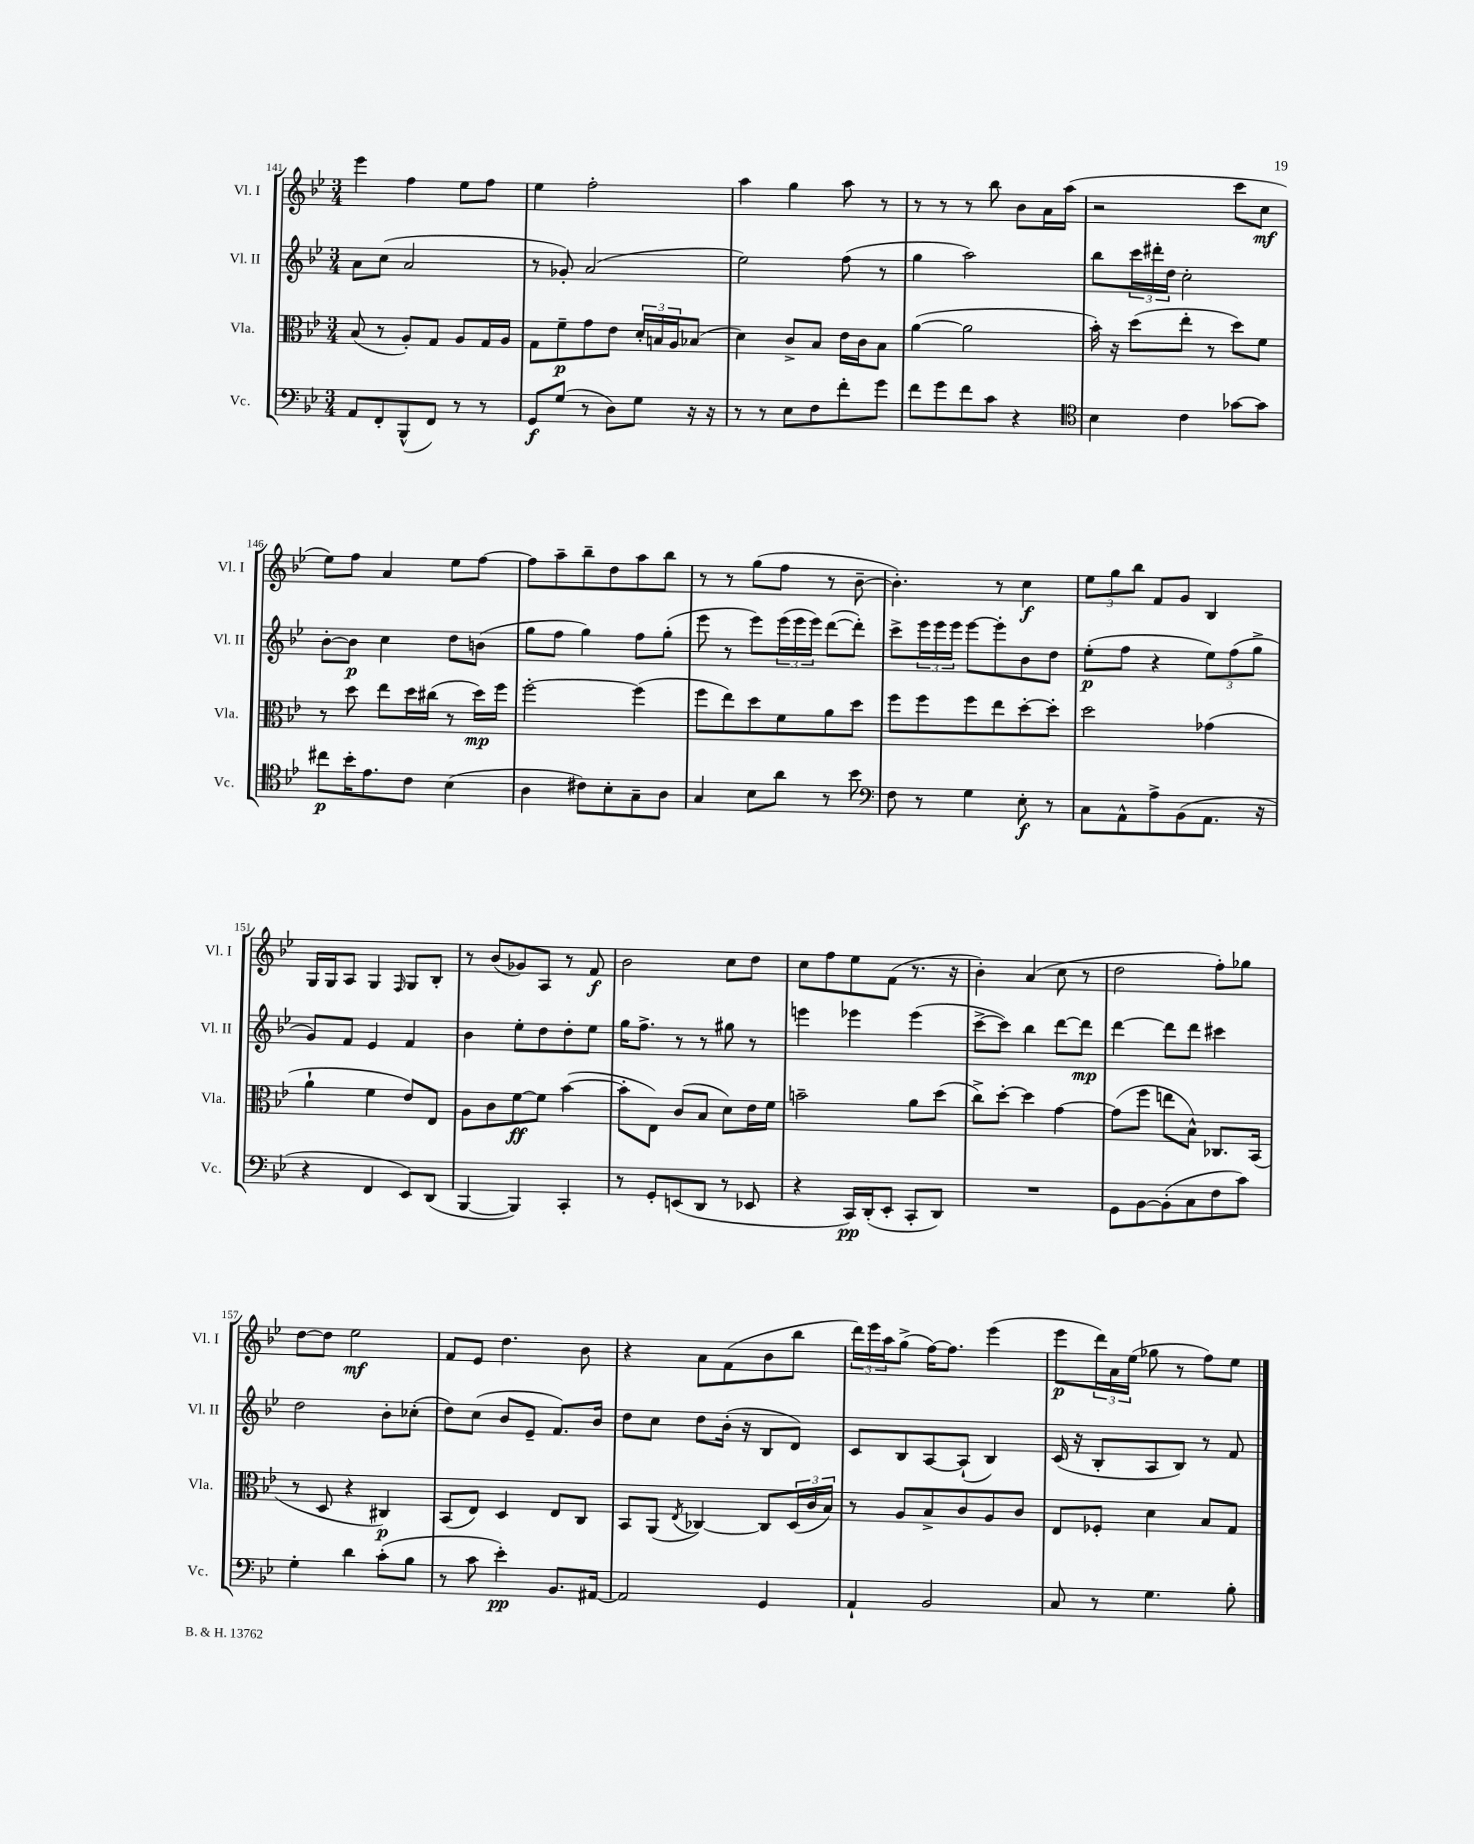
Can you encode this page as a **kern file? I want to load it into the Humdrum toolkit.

**kern	**dynam	**kern	**dynam	**kern	**dynam	**kern	**dynam
*part4	*part4	*part3	*part3	*part2	*part2	*part1	*part1
*staff4	*staff4	*staff3	*staff3	*staff2	*staff2	*staff1	*staff1
*I"Vc.	*	*I"Vla.	*	*I"Vl. II	*	*I"Vl. I	*
*I'Vc.	*	*I'Vla.	*	*I'Vl. II	*	*I'Vl. I	*
*clefF4	*	*clefC3	*	*clefG2	*	*clefG2	*
*k[b-e-]	*	*k[b-e-]	*	*k[b-e-]	*	*k[b-e-]	*
*M3/4	*	*M3/4	*	*M3/4	*	*M3/4	*
=141	=141	=141	=141	=141	=141	=141	=141
8AA/L	.	(8B-/	.	8a\L	.	4eee-\	.
8FF'/	.	8r	.	(8cc\J	.	.	.
(8BBB-^^/	.	8A'/L)	.	2a/	.	4ff\	.
8FF/J)	.	8G/J	.	.	.	.	.
8r	.	8A/L	.	.	.	8ee-\L	.
8r	.	16G/L	.	.	.	8ff\J	.
.	.	16A/JJ	.	.	.	.	.
=142	=142	=142	=142	=142	=142	=142	=142
8GG/L	f	8G\L	.	8r	.	4ee-\	.
(8G/J	.	8f~\	p	8g-X'/)	.	.	.
8r	.	8g\	.	(2a/	.	2ff'\	.
8D\L)	.	8e-\J	.	.	.	.	.
8G\J	.	24d'/LL	.	.	.	.	.
.	.	24Bn/	.	.	.	.	.
.	.	24A/J	.	.	.	.	.
16r	.	(8B-X/J	.	.	.	.	.
16r	.	.	.	.	.	.	.
=143	=143	=143	=143	=143	=143	=143	=143
8r	.	4d\)	.	2ee-\)	.	4aa\	.
8r	.	.	.	.	.	.	.
8E-\L	.	8c^/L	.	.	.	4gg\	.
8F\	.	8B-/J	.	.	.	.	.
8f'\	.	16e-\LL	.	(8ff\	.	8aa\	.
.	.	16c\J	.	.	.	.	.
8g\J	.	8B-\J	.	8r	.	8r	.
=144	=144	=144	=144	=144	=144	=144	=144
8f\L	.	([4a\	.	4gg\	.	8r	.
8g\	.	.	.	.	.	8r	.
8f\	.	2a\]	.	2aa\)	.	8r	.
8c\J	.	.	.	.	.	8bb-\	.
4r	.	.	.	.	.	8b-\L	.
.	.	.	.	.	.	16a\L	.
.	.	.	.	.	.	(16aa\JJ	.
=145	=145	=145	=145	=145	=145	=145	=145
*clefC4	*	*	*	*	*	*	*
4B-\	.	16b-'\)	.	8bb-\L	.	2r	.
.	.	16r	.	.	.	.	.
.	.	(8dd\L	.	24ccc\L	.	.	.
.	.	.	.	24ddd#X'\	.	.	.
.	.	.	.	24dd\JJ	.	.	.
4c\	.	8ee-'\J	.	2cc'\	.	.	.
.	.	8r	.	.	.	.	.
[8g-X\L	.	8dd\L)	.	.	.	8ccc\L	.
8g-\J]	.	8f\J	.	.	.	8cc\J	mf
!!LO:LB:g=z
=146	=146	=146	=146	=146	=146	=146	=146
8cc#X\L	p	8r	.	[8b-'\L	.	8ee-\L)	.
16b-'\K	.	8dd\	.	8b-\J]	p	8ff\J	.
8.e-\	.	.	.	.	.	.	.
.	.	8ee-\L	.	4cc\	.	4a/	.
8c\J	.	16dd\L	.	.	.	.	.
.	.	(16cc#X\JJ	.	.	.	.	.
(4B-\	.	8r	.	8dd\L	.	8ee-\L	.
.	.	16dd\LL)	mp	(8bn\J	.	[8ff\J	.
.	.	16ff\JJ	.	.	.	.	.
=147	=147	=147	=147	=147	=147	=147	=147
4A\	.	[2ff'\	.	8gg\L	.	8ff\L]	.
.	.	.	.	8ff\J	.	8aa~\	.
8c#X\L)	.	.	.	4gg\)	.	8bb-~\	.
8B-'\	.	.	.	.	.	8dd\	.
8G~\	.	(4ff\]	.	8ff\L	.	8aa\	.
8A\J	.	.	.	(8gg'\J	.	8bb-\J	.
=148	=148	=148	=148	=148	=148	=148	=148
4G/	.	8ff\L	.	8eee-\	.	8r	.
.	.	8ee-\)	.	8r	.	8r	.
8B-\L	.	8dd\	.	8eee-\L)	.	(8gg\L	.
8a\J	.	8f\	.	(24eee-\L	.	8ff\J	.
.	.	.	.	24eee-\	.	.	.
.	.	.	.	24eee-\JJ)	.	.	.
8r	.	8a\	.	([8ddd\L	.	8r	.
8b-\	.	8dd\J	.	8ddd'\J])	.	[8b-~\	.
=149	=149	=149	=149	=149	=149	=149	=149
*clefF4	*	*	*	*	*	*	*
8F\	.	8ff\L	.	8ccc^\L	.	4.b-'\])	.
8r	.	8ff\	.	24eee-\L	.	.	.
.	.	.	.	24eee-\	.	.	.
.	.	.	.	24eee-\JJ	.	.	.
4G\	.	8ff\	.	[8eee-\L	.	.	.
.	.	8ee-\	.	8eee-'\]	.	8r	.
8E-'\	f	[8dd'\	.	8b-\	.	4cc\	f
8r	.	8dd'\J]	.	8dd\J	.	.	.
=150	=150	=150	=150	=150	=150	=150	=150
8C\L	.	2dd\	.	(8ee-'\L	p	12ee-\L	.
.	.	.	.	.	.	12gg\	.
8AA^^\	.	.	.	8ff\J	.	.	.
.	.	.	.	.	.	12bb-\J	.
8A^\	.	.	.	4r	.	8f/L	.
(8BB-\	.	.	.	.	.	8g/J	.
8.AA\J	.	(4g-X\	.	12ee-\L)	.	4B-/	.
.	.	.	.	(12ff\	.	.	.
.	.	.	.	12gg^\J	.	.	.
16r	.	.	.	.	.	.	.
!!LO:LB:g=z
=151	=151	=151	=151	=151	=151	=151	=151
4r	.	4a`\	.	8g/L)	.	16G/LL	.
.	.	.	.	.	.	16G/J	.
.	.	.	.	8f/J	.	8A/J	.
4FF/	.	4f\	.	4e-/	.	4G/	.
.	.	.	.	.	.	16qqF/	.
8EE-/L)	.	8e-/L)	.	4f/	.	8G/L	.
(8DD/J	.	8E-/J	.	.	.	8B-'/J	.
=152	=152	=152	=152	=152	=152	=152	=152
[4BBB-/	.	8A\L	.	4b-\	.	8r	.
.	.	8c\	.	.	.	(8b-/L	.
4BBB-/])	.	[8f\	ff	8ee-'\L	.	8g-X/)	.
.	.	8f\J]	.	8dd\	.	8A/J	.
4CC'/	.	([4b-\	.	8dd'\	.	8r	.
.	.	.	.	8ee-\J	.	8f/	f
=153	=153	=153	=153	=153	=153	=153	=153
8r	.	8b-'\L]	.	16gg\KL	.	2b-\	.
.	.	.	.	8.ff^\J	.	.	.
8GG'/L	.	8E-\J)	.	.	.	.	.
(8EEn/	.	(8c/L	.	8r	.	.	.
8DD/J	.	8B-/J	.	8r	.	.	.
8r	.	8d\L)	.	8gg#X\	.	8cc\L	.
8EE-X/	.	16e-\L	.	8r	.	8dd\J	.
.	.	16f\JJ	.	.	.	.	.
=154	=154	=154	=154	=154	=154	=154	=154
4r	.	2bn~\	.	4eeen\	.	8cc\L	.
.	.	.	.	.	.	8ff\	.
16CC/LL)	pp	.	.	4eee-X\	.	8ee-\	.
(16DD'/J	.	.	.	.	.	.	.
8EE-'/J	.	.	.	.	.	(8f\J	.
8CC'/L	.	8a\L	.	(4eee-\	.	8.r	.
8DD/J)	.	(8dd\J	.	.	.	.	.
.	.	.	.	.	.	16r	.
=155	=155	=155	=155	=155	=155	=155	=155
2.r	.	8cc^\L)	.	[8ccc^\L	.	4b-'\)	.
.	.	[8dd'\J	.	8ccc\J])	.	.	.
.	.	4dd\]	.	4bb-\	.	(4a/	.
.	.	[4g\	.	[8ddd\L	.	8cc\	.
.	.	.	.	8ddd\J]	mp	8r	.
=156	=156	=156	=156	=156	=156	=156	=156
8GG\L	.	(8g\L]	.	[4ddd\	.	2dd\	.
[8BB-\	.	8ff\J	.	.	.	.	.
(8BB-'\]	.	8een\L	.	8ddd\L]	.	.	.
8C\	.	8B-^^\J)	.	8ddd\J	.	.	.
8F\	.	8.C-X/L	.	4ccc#X\	.	8ff'\L)	.
8c\J)	.	.	.	.	.	8gg-X\J	.
.	.	(16BB-/Jk	.	.	.	.	.
!!LO:LB:g=z
=157	=157	=157	=157	=157	=157	=157	=157
4G'\	.	8r	.	2dd\	.	[8dd\L	.
.	.	8D/	.	.	.	8dd\J]	.
4d\	.	4r	.	.	.	2ee-\	mf
(8c'\L	.	4C#X/)	p	8b-'\L	.	.	.
8B-\J	.	.	.	(8cc-X'\J	.	.	.
=158	=158	=158	=158	=158	=158	=158	=158
8r	.	(8BB-/L	.	8dd\L)	.	8f/L	.
8c\	.	8E-/J)	.	(8cc\J	.	8e-/J	.
4e-'\)	pp	4D/	.	8b-/L	.	4.dd\	.
.	.	.	.	8e-~/J	.	.	.
8.BB-/L	.	8E-/L	.	8.f/L)	.	.	.
.	.	8C/J	.	.	.	8b-\	.
[16AA#X/Jk	.	.	.	16b-/Jk	.	.	.
=159	=159	=159	=159	=159	=159	=159	=159
2AA#/]	.	8BB-/L	.	8dd\L	.	4r	.
.	.	(8AA/J	.	8cc\J	.	.	.
.	.	8qE-/	.	.	.	.	.
.	.	[4C-X/)	.	8dd\L	.	8a\L	.
.	.	.	.	(16b-'\Jk	.	(8f\	.
.	.	.	.	16r	.	.	.
4GG/	.	8C-/L]	.	8B-/L	.	8b-\	.
.	.	(24D/L	.	8d/J)	.	8bb-\J	.
.	.	24c/	.	.	.	.	.
.	.	24B-/JJ)	.	.	.	.	.
=160	=160	=160	=160	=160	=160	=160	=160
4AA`/	.	8r	.	8c/L	.	24ddd\LL)	.
.	.	.	.	.	.	24eee-\	.
.	.	.	.	.	.	24aa\J	.
.	.	8A/L	.	8B-/	.	(8gg^\J	.
2BB-/	.	8B-^/	.	[8A/	.	[16ff\KL)	.
.	.	.	.	.	.	8.ff\J]	.
.	.	8c/	.	(8A`/J]	.	.	.
.	.	8A/	.	4B-/)	.	(4eee-\	.
.	.	8c/J	.	.	.	.	.
=161	=161	=161	=161	=161	=161	=161	=161
8C/	.	8E-/L	.	(16c/	.	8eee-\L	p
.	.	.	.	16r	.	.	.
8r	.	8F-X'/J	.	8B-'/L	.	24ddd\L)	.
.	.	.	.	.	.	24a\	.
.	.	.	.	.	.	(24ee-\JJ	.
4.G\	.	4d\	.	8A/	.	8gg-X\	.
.	.	.	.	8B-/J)	.	8r	.
.	.	8B-/L	.	8r	.	8ff\L)	.
8B-'\	.	8G/J	.	8f/	.	8ee-\J	.
==	==	==	==	==	==	==	==
*-	*-	*-	*-	*-	*-	*-	*-
